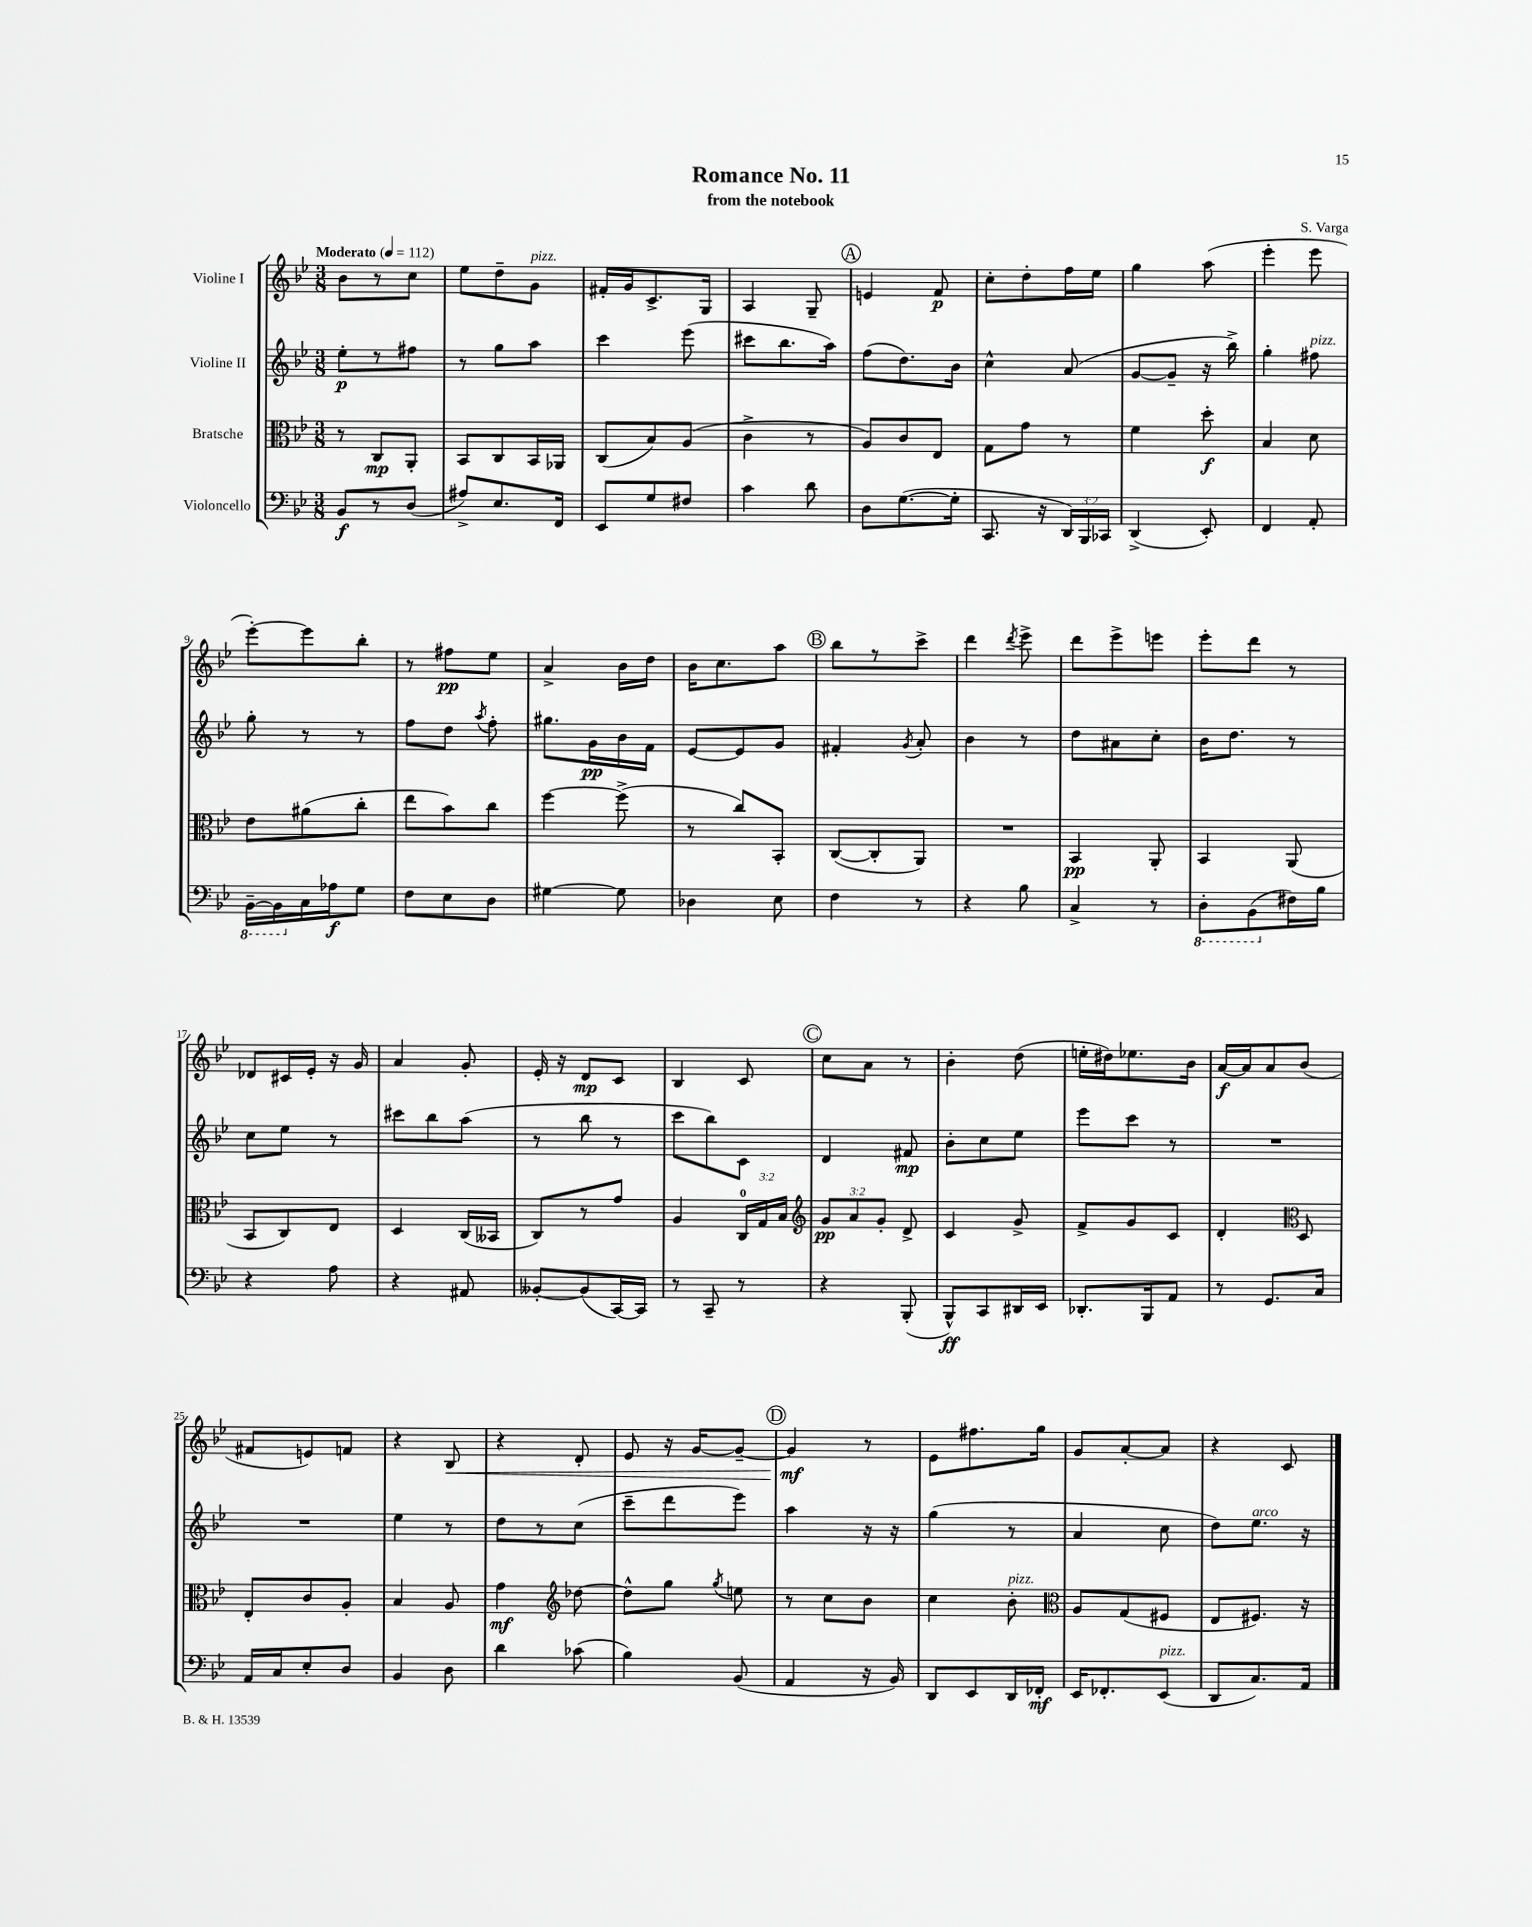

**kern	**kern	**kern	**kern
*staff4	*staff3	*staff2	*staff1
*clefF4	*clefC3	*clefG2	*clefG2
*k[b-e-]	*k[b-e-]	*k[b-e-]	*k[b-e-]
*M3/8	*M3/8	*M3/8	*M3/8
*MM112	*MM112	*MM112	*MM112
8BB-/L	8r	8ee-'\L	8b-\L
8r	8C/L	8r	8r
(8D/J	8AA'/J	8ff#\J	8cc\J
=	=	=	=
8A#^/L)	8BB-/L	8r	8ee-\L
8.E-/	8C/	8gg\L	8dd~\
.	16BB-/L	8aa\J	8g\J
16FF/Jk	16AA-/JJ	.	.
=	=	=	=
8EE-/L	(8C/L	4ccc\	16f#'/LL
.	.	.	16g/J
8G/	8B-/)	.	8.c^/
8F#/J	(8A/J	(8eee-\	.
.	.	.	16G/Jk
=	=	=	=
4c\	4c^\	8ccc#\L	4A/
.	.	8.bb-\	.
8d\	8r	.	8G~/
.	.	16aa\Jk)	.
=	=	=	=
8D\L	8A/L)	(8ff\L	4e/
([8.G\	8c/	8.dd\)	.
.	8E-/J	.	8f/
16G'\]Jk	.	16b-\Jk	.
=	=	=	=
8.CC/	8G\L	4cc^^\	8cc'\L
.	8g\J	.	8dd'\
16r	.	.	.
24DD/LL)	8r	(8a/	16ff\L
24BBB-/	.	.	.
.	.	.	16ee-\JJ
24CC-/JJ	.	.	.
=	=	=	=
(4DD^/	4f\	[8g/L	4gg\
.	.	8g~/]J	.
8EE-'/)	8dd'\	16r	(8aa\
.	.	16bb-^\)	.
=	=	=	=
4FF/	4B-/	4gg'\	4eee-'\
8AA'/	8d\	8ff#\	8eee-\
=	=	=	=
[16BBB-~\LL	8e-\L	8gg'\	[8eee-'\L)
16BBB-\]	.	.	.
16C\	(8a#\	8r	8eee-\]
16A-\J	.	.	.
8G\J	8cc'\J	8r	8bb-'\J
=	=	=	=
8F\L	8ee-\L	8ff\L	8r
8E-\	8b-\)	8dd\J	8ff#\L
.	.	8qaa/	.
8D\J	8cc\J	8ff'\	8ee-\J
=	=	=	=
[4G#\	[4ff\	8.gg#\L	4a^/
.	.	16g\L	.
8G#\]	(8ff^\]	16b-\	16b-\LL
.	.	16f\JJ	16dd\JJ
=	=	=	=
4D-\	8r	[8e-/L	16b-\LK
.	.	.	8.cc\
.	8cc/L)	8e-/]	.
8E-\	8BB-'/J	8g/J	8aa\J
=	=	=	=
4F\	([8C/L	4f#'/	8bb-\L
.	8C'/]	.	8r
.	.	8qg/	.
8r	8AA/J)	8a'/	8ccc^\J
=	=	=	=
4r	4.r	4b-\	4ddd\
.	.	.	8qddd/
8B-\	.	8r	8eee-^\
=	=	=	=
4C^/	4BB-/	8dd\L	8ddd\L
.	.	8a#\	8eee-^\
8r	8AA'/	8cc'\J	8eee\J
=	=	=	=
8DD'\L	4BB-/	16b-\LK	8eee-'\L
.	.	8.dd\J	.
(8BBB-\	.	.	8ddd\J
16F#\L)	(8AA/	8r	8r
16B-\JJ	.	.	.
=	=	=	=
4r	8BB-/L	8cc\L	8d-/L
.	8C/)	8ee-\J	16c#/L
.	.	.	16e-'/JJ
8A\	8E-/J	8r	16r
.	.	.	16g/
=	=	=	=
4r	4D/	8ccc#\L	4a/
.	.	8bb-\	.
8AA#/	(16C/LL	(8aa\J	8g'/
.	16BB--/JJ	.	.
=	=	=	=
[8BB--'/L	8C/L)	8r	16e-'/
.	.	.	16r
(8BB--/]	8r	8bb-\	8d/L
[16CC/L)	8g/J	8r	8c/J
16CC/]JJ	.	.	.
=	=	=	=
8r	4A/	8ccc\L	4B-/
8CC~/	.	8bb-\)	.
8r	24C/LL	8c\J	8c/
.	24G/	.	.
.	24B-/JJ	.	.
=	=	=	=
*	*clefG2	*	*
4r	12g/L	4d/	8cc\L
.	12a/	.	.
.	.	.	8a\J
.	12g'/J	.	.
(8BBB-'/	8d^/	8f#/	8r
=	=	=	=
8BBB-^^/L)	4c/	8b-'\L	4b-'\
8CC/	.	8cc\	.
16DD#/L	8g^/	8ee-\J	(8dd\
16EE-/JJ	.	.	.
=	=	=	=
8.DD-'/L	8f^/L	8eee-\L	16ee'\LL
.	.	.	16dd#\J)
.	8g/	8ccc\J	8.ee-\
16BBB-/k	.	.	.
8AA/J	8c/J	8r	.
.	.	.	16b-\Jk
=	=	=	=
8r	4d'/	4.r	[16a/LL
.	.	.	16a/]J
8.GG/L	.	.	8a/
*	*clefC3	*	*
.	8D/	.	(8b-/J
16C/Jk	.	.	.
=	=	=	=
16AA/LL	8E-'/L	4.r	8f#/L
16C/J	.	.	.
8E-'/	8c/	.	8e/)
8D/J	8A'/J	.	8f/J
=	=	=	=
4BB-/	4B-/	4ee-\	4r
8D\	8A/	8r	8B-/
=	=	=	=
4d\	4g\	8dd\L	4r
.	.	8r	.
*	*clefG2	*	*
(8c-\	[8dd-\	(8cc\J	8d'/
=	=	=	=
4B-\)	8dd-^^\]L	8ccc~\L	8e-/
.	8gg\J	8ddd\	16r
.	.	.	[16g/LK
.	8qgg/	.	.
(8BB-/	8ee\	8eee-\J)	8g~/_J
=	=	=	=
4AA/	8r	4aa\	4g/]
.	8cc\L	.	.
16r	8b-\J	16r	8r
16BB-/)	.	16r	.
=	=	=	=
8DD/L	4cc\	(4gg\	8e-\L
8EE-/	.	.	8.ff#\
16DD/L	8b-'\	8r	.
16FF-'/JJ	.	.	16gg\Jk
=	=	=	=
*	*clefC3	*	*
16EE-/LK	8A/L	4a/	8g/L
8.FF-'/	.	.	.
.	(8G/	.	[8a'/
(8EE-/J	8F#/J	8cc\	8a/]J
=	=	=	=
8DD/L	8E-/L	8dd\L)	4r
8.C/)	8.F#/J)	8.ee-\J	.
.	.	.	8c/
16AA/Jk	16r	16r	.
==	==	==	==
*-	*-	*-	*-
